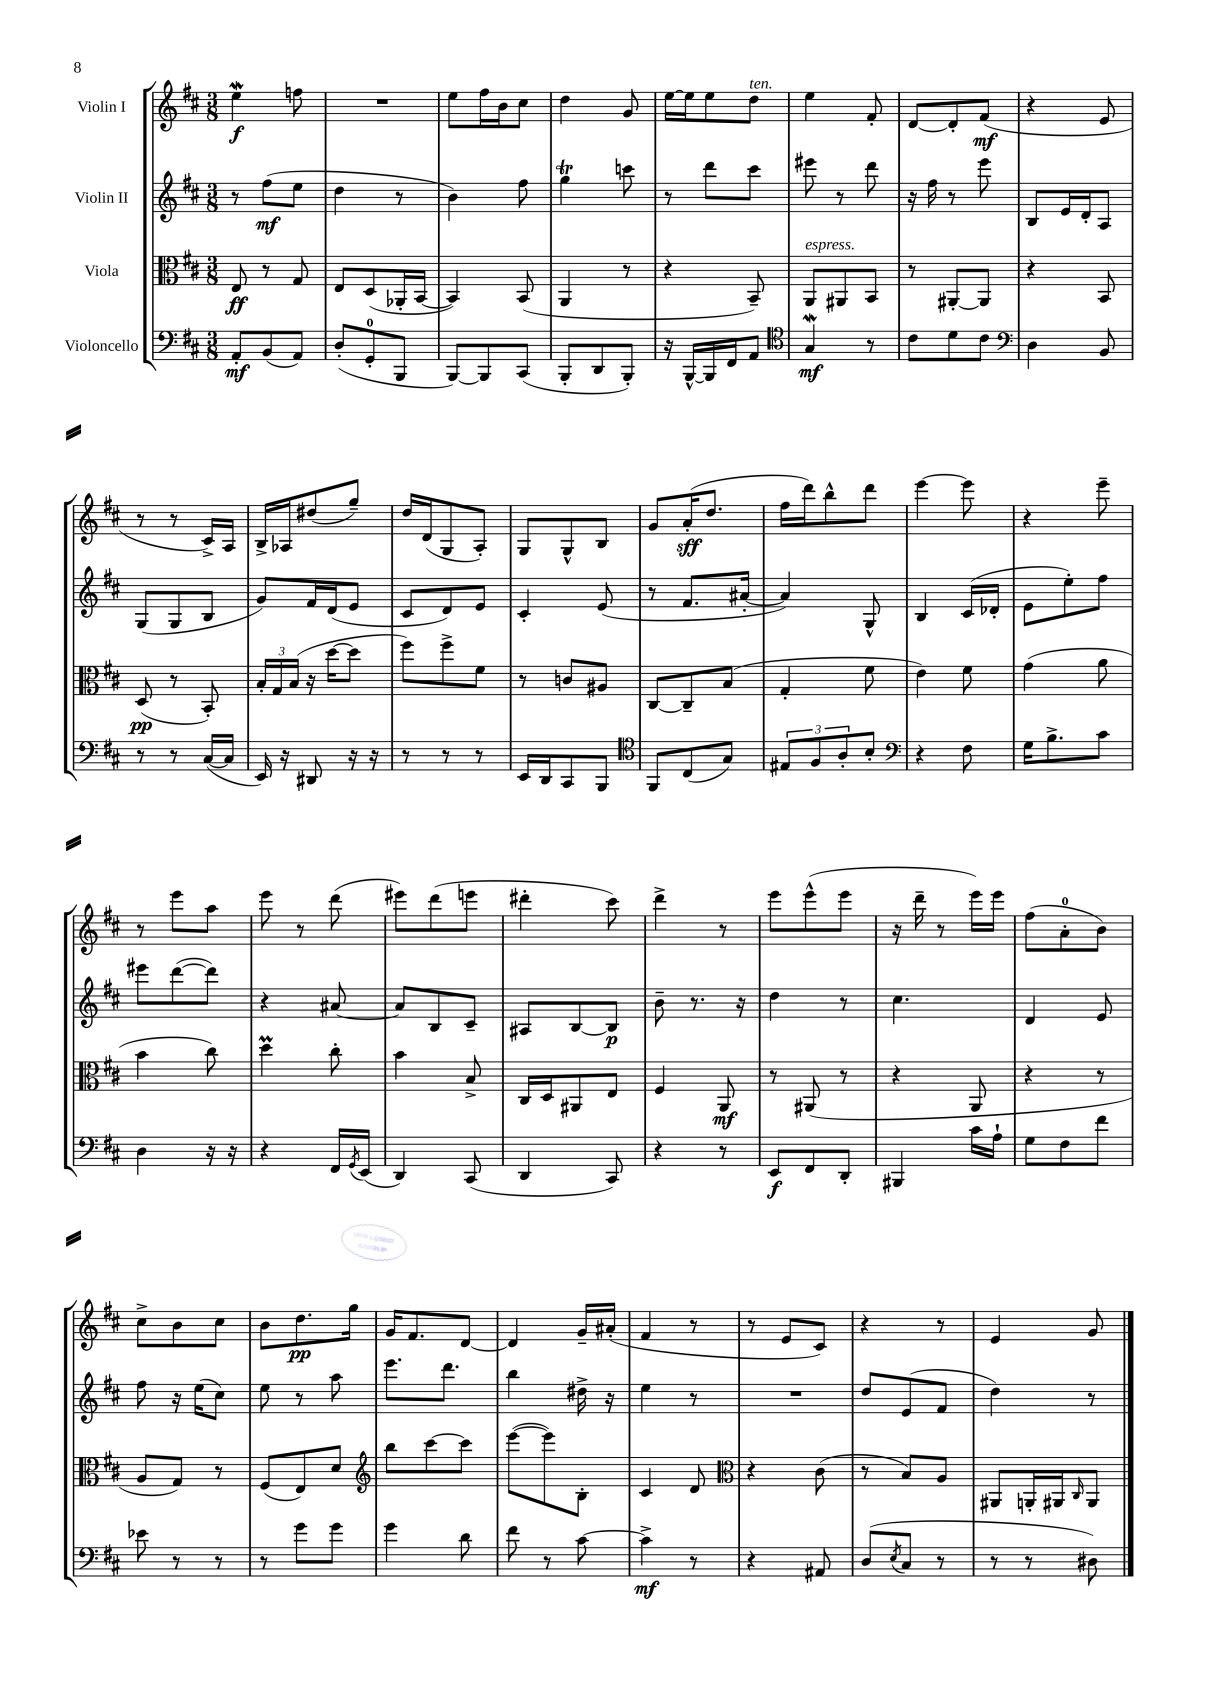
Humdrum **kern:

**kern	**kern	**kern	**kern
*staff4	*staff3	*staff2	*staff1
*clefF4	*clefC3	*clefG2	*clefG2
*k[f#c#]	*k[f#c#]	*k[f#c#]	*k[f#c#]
*M3/8	*M3/8	*M3/8	*M3/8
8AA'	8E	8r	4ee
(8BB	8r	(8ff#	.
8AA)	8G	8ee	8ff
=	=	=	=
(8D'	8E	4dd	4.r
8GG'	(8D	.	.
8BBB	16AA-'	8r	.
.	[16BB	.	.
=	=	=	=
[8BBB)	4BB])	4b)	8ee
8BBB]	.	.	16ff#
.	.	.	16b
(8CC#	(8BB	8ff#	8cc#
=	=	=	=
8BBB'	4AA	4gg	4dd
8DD	.	.	.
8BBB')	8r	8ccc	8g
=	=	=	=
16r	4r	8r	[16ee
[16BBB^^	.	.	16ee]
16BBB]	.	8ddd	8ee
16FF#	.	.	.
8AA	8BB~)	8ccc#	8dd
=	=	=	=
*clefC4	*	*	*
4G	8AA	8eee#	4ee
.	8AA#	8r	.
8r	8BB	8ddd	8f#'
=	=	=	=
8c#	8r	16r	[8d
.	.	16ff#	.
8d	[8AA#'	8r	8d']
8c#	8AA#]	8eee	(8f#
=	=	=	=
*clefF4	*	*	*
4D	4r	8B	4r
.	.	16e	.
.	.	16d'	.
8BB	8BB	8A	8e
=	=	=	=
8r	(8D	(8G	8r
8r	8r	8G	8r
([16C#	8BB')	8B	16c#^)
16C#]	.	.	16A
=	=	=	=
16EE)	24B'	8g)	16B^
.	24G	.	.
16r	.	.	16A-
.	(24B	.	.
8DD#	16r	16f#	(8dd#
.	[16dd	(16d	.
16r	8dd]	8e	8gg~)
16r	.	.	.
=	=	=	=
8r	8ff#)	8c#	16dd
.	.	.	(16d
8r	8ff#^	8d)	8G
8r	8f#	8e	8A')
=	=	=	=
16EE	8r	4c#'	8G
16DD	.	.	.
8CC#	8c	.	8G^^
8BBB	8A#	(8e	8B
=	=	=	=
*clefC4	*	*	*
8FF#	[8C#	8r	8g
(8C#	8C#~]	8.f#	(16a'
.	.	.	8.dd
8G)	(8B	.	.
.	.	[16a#'	.
=	=	=	=
12E#	4G'	4a#])	16ff#
.	.	.	16ddd)
12F#	.	.	.
.	.	.	8bb^^
12A'	.	.	.
8B'	8f#	8G^^	8ddd
=	=	=	=
*clefF4	*	*	*
4r	4e)	4B	[4eee
8F#	8f#	(16c#	8eee]
.	.	16d-'	.
=	=	=	=
16G	(4g	8e	4r
8.B^	.	.	.
.	.	8ee')	.
8c#	8a	8ff#	8eee~
=	=	=	=
4D	4b	8eee#	8r
.	.	([8ddd	8eee
16r	8cc#)	8ddd])	8aa
16r	.	.	.
=	=	=	=
4r	4dd	4r	8eee
.	.	.	8r
16FF#	8cc#'	[8a#	(8ddd
8qGG	.	.	.
(16EE	.	.	.
=	=	=	=
4DD)	4b	8a#]	8eee#)
.	.	8B	(8ddd
(8CC#	8B^	8c#~	8eee
=	=	=	=
4DD	16C#	8A#	4ddd#'
.	16D	.	.
.	8AA#	[8B	.
8CC#)	8E	8B]	8ccc#)
=	=	=	=
4r	4F#	8b~	4ddd^
.	.	8.r	.
8r	8AA	.	8r
.	.	16r	.
=	=	=	=
8EE	8r	4dd	8eee
8FF#	(8AA#	.	(8eee^^
8DD'	8r	8r	8eee
=	=	=	=
4BBB#	4r	4.cc#	16r
.	.	.	16ddd~
.	.	.	8r
16c#	8AA	.	16eee)
16A`	.	.	16eee
=	=	=	=
8G	4r	4d	(8ff#
8F#	.	.	8a'
8f#	8r	8e	8b)
=	=	=	=
8e-	8A	8ff#	8cc#^
8r	8G)	16r	8b
.	.	(16ee	.
8r	8r	8cc#)	8cc#
=	=	=	=
8r	(8F#	8ee	8b
8g	8E)	8r	8.dd
8g	8d	8aa	.
.	.	.	16gg
=	=	=	=
*	*clefG2	*	*
4g	8bb	8.eee	16g
.	.	.	8.f#
.	[8ccc#	.	.
.	.	8.ddd	.
8d	8ccc#]	.	[8d
=	=	=	=
8f#	([8eee	4bb	4d]
8r	8eee])	.	.
[8c#	8B'	16dd#^	16g~
.	.	16r	(16a#'
=	=	=	=
4c#^]	4c#	4ee	4f#
8r	8d	8r	8r
=	=	=	=
*	*clefC3	*	*
4r	4r	4.r	8r
.	.	.	8e
8AA#	(8c#	.	8c#)
=	=	=	=
(8D	8r	8dd	4r
8qE	.	.	.
8C#	8B)	(8e	.
8r	8A	8f#	8r
=	=	=	=
8r	8AA#	4dd)	4e
8r	16AA'	.	.
.	16AA#	.	.
.	16qqC#	.	.
8D#)	8AA#	8r	8g
==	==	==	==
*-	*-	*-	*-
